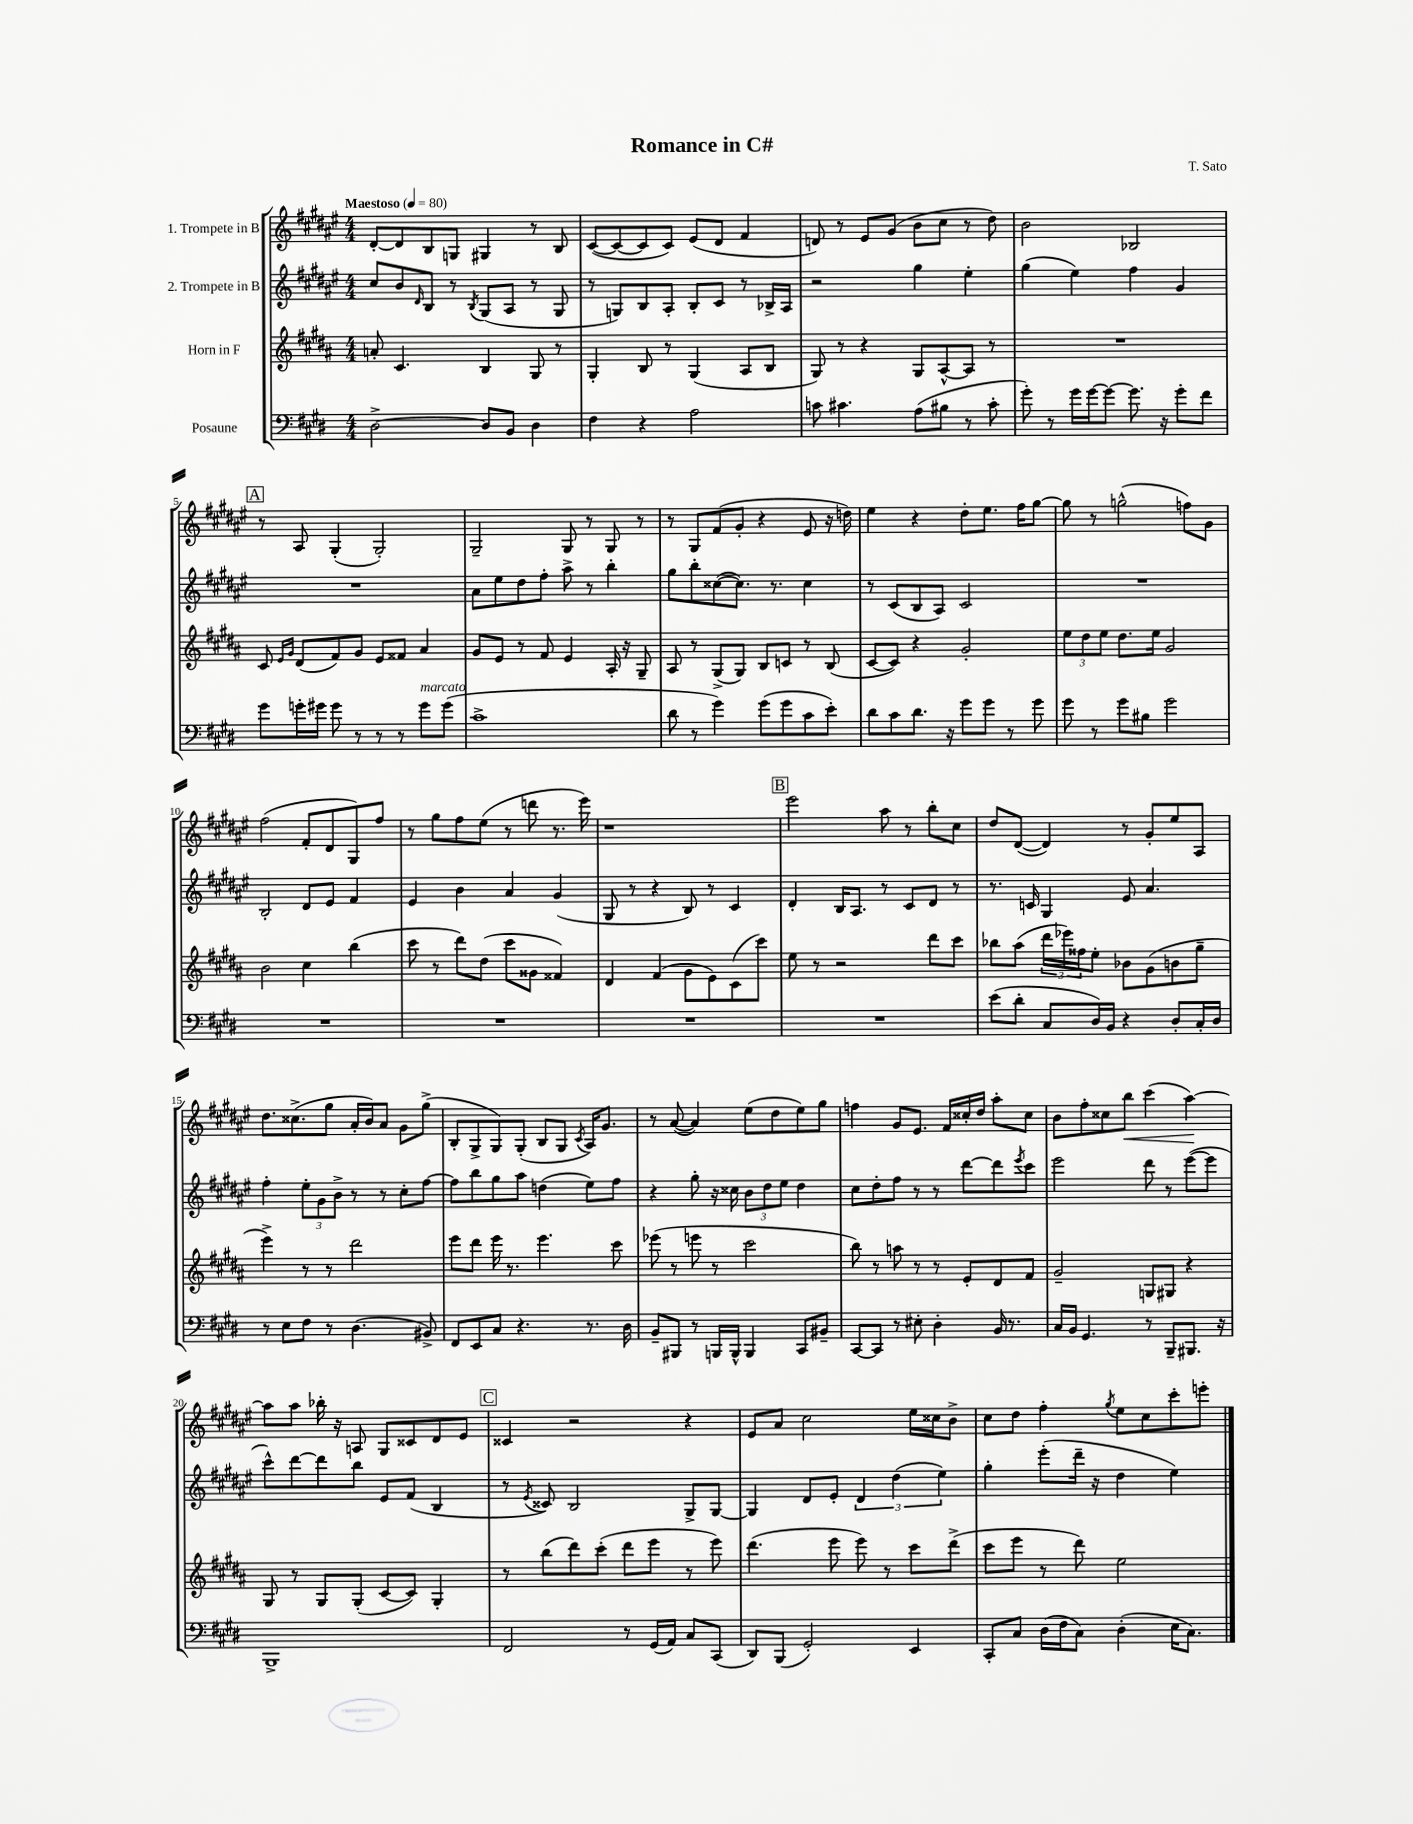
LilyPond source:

\header { title = "Romance in C#" composer = "T. Sato" }
<<
\new StaffGroup <<
\new Staff = "s0" \with { instrumentName = "1. Trompete in B" } {
    \clef treble \key fis \major \numericTimeSignature \time 4/4 \tempo "Maestoso" 4 = 80
    dis'8~-. dis'8 b8 g8 gis4 r8 b8 |
    cis'8~( cis'8~ cis'8 cis'8) eis'8( dis'8 fis'4 |
    d'8) r8 eis'8 gis'8( b'8 cis''8 r8 dis''8) |
    b'2 bes2 |
    \mark \markup { \box "A" } r8 ais8 gis4-.( gis2-.) |
    gis2-- gis8 r8 gis8 r8 |
    r8 gis8 fis'8( gis'8-. r4 eis'8 r16 d''16) |
    eis''4 r4 dis''8-. eis''8. fis''16 gis''8~ |
    gis''8 r8 g''2-^( f''8) gis'8 |
    fis''2( fis'8-. dis'8 gis8) fis''8 |
    r8 gis''8 fis''8 eis''8( r8 d'''8 r8. eis'''16) |
    r1 |
    \mark \markup { \box "B" } eis'''2 ais''8 r8 b''8-. cis''8 |
    dis''8 dis'8~( dis'4) r8 gis'8-. eis''8 ais8 |
    dis''8. cisis''8.->( gis''8 ais'16-. b'16) ais'8 gis'8 gis''8->( |
    b8-. gis8-> gis8) gis8-.( b8 gis8 \acciaccatura { cis'8 } ais16) gis'8. |
    r8 ais'8~( ais'4) eis''8( dis''8 eis''8) gis''8 |
    f''4 gis'8 eis'8. fis'16 cisis''16-. dis''16 ais''8-. cisis''8 |
    b'8 fis''8-. cisis''8 b''8\< cis'''4( ais''4~\!) |
    ais''8 ais''8 bes''16-. r16 a8 gis8 cisis'8 dis'8 eis'8 |
    \mark \markup { \box "C" } cisis'4 r2 r4 |
    eis'8 ais'8 cis''2 eis''16 cisis''16 b'8-> |
    cis''8 dis''8 fis''4-. \acciaccatura { gis''8 } eis''8 cis''8 cis'''8-. e'''8-. \bar "|." |
}
\new Staff = "s1" \with { instrumentName = "2. Trompete in B" } {
    \clef treble \key fis \major \numericTimeSignature \time 4/4
    cis''8 b'8 \grace { dis'16 } b8 r8 \acciaccatura { b8 } gis8( ais8 r8 gis8 |
    r8 g8) b8 ais8-. b8-. cis'8 r8 bes16-> ais16 |
    r2 gis''4 eis''4-. |
    gis''4( eis''4) fis''4 gis'4 |
    \mark \markup { \box "A" } R1 |
    ais'8 eis''8 dis''8 fis''8-. ais''8-> r8 b''4-. |
    gis''8 b''8-. cisis''8~( cisis''8.) r8. cisis''4 |
    r8 cis'8( b8 ais8) cis'2 |
    R1 |
    b2-. dis'8 eis'8 fis'4 |
    eis'4 b'4 ais'4 gis'4( |
    gis8 r8 r4 b8) r8 cis'4 |
    \mark \markup { \box "B" } dis'4-. b16 ais8. r8 cis'8 dis'8 r8 |
    r8. c'16 gis4 eis'8 ais'4. |
    fis''4-. \tuplet 3/2 { eis''8-. gis'8 b'8-> } r8 r8 cis''8-. fis''8~ |
    fis''8 b''8 gis''8 ais''8 d''4( eis''8) fis''8 |
    r4 gis''8-. r16 cisis''16 \tuplet 3/2 { b'8 dis''8 eis''8 } dis''4 |
    cis''8 dis''8-. fis''8 r8 r8 dis'''8~ dis'''8 \acciaccatura { eis'''8 } cis'''8 |
    eis'''2 dis'''8 r8 eis'''8~( eis'''8 |
    cis'''8-^) dis'''8~ dis'''8 b''8 eis'8 fis'8( b4 |
    \mark \markup { \box "C" } r8 \acciaccatura { eis'8 } cisis'8) b2 gis8-> gis8~ |
    gis4 dis'8 eis'8-. \tuplet 3/2 { dis'4 dis''4( eis''4) } |
    gis''4-. eis'''8-.( dis'''16-- r16 dis''4 eis''4) \bar "|." |
}
\new Staff = "s2" \with { instrumentName = "Horn in F" } {
    \clef treble \key b \major \numericTimeSignature \time 4/4
    a'8-. cis'4. b4 gis8 r8 |
    gis4-. b8 r8 gis4( ais8 b8 |
    gis8) r8 r4 gis8 ais8~-^ ais8 r8 |
    R1 |
    \mark \markup { \box "A" } cis'8 \grace { e'16 gis'16 } dis'8( fis'8) gis'8 e'8 fisis'8 ais'4 |
    gis'8 e'8 r8 fis'8 e'4 ais16-. r16 gis8-- |
    ais8 r8 gis8->( gis8) b8 c'8 r8 b8( |
    cis'8~ cis'8) r4 gis'2-. |
    \tuplet 3/2 { e''8 dis''8 e''8 } dis''8. e''16 gis'2 |
    b'2 cis''4 b''4( |
    cis'''8 r8 dis'''8) dis''8( cis'''8 gisis'8 fisis'4) |
    dis'4 fis'4( gis'8 e'8) cis'8( cis'''8) |
    \mark \markup { \box "B" } e''8 r8 r2 dis'''8 cis'''8 |
    bes''8 ais''8( \tuplet 3/2 { dis'''16 ees'''16) fisis''16 } e''8-. bes'8 gis'8( b'8 gis''8-- |
    e'''4->) r8 r8 dis'''2 |
    e'''8 dis'''8 e'''16 r8. e'''4. cis'''8 |
    ees'''8( r8 e'''8 r8 cis'''2 |
    b''8) r8 a''8 r8 r8 e'8-. dis'8 fis'8 |
    gis'2-- g8 gis8 r4 |
    gis8 r8 gis8 gis8-.( cis'8~ cis'8) gis4-. |
    \mark \markup { \box "C" } r8 b''8( dis'''8) cis'''8-.( dis'''8 e'''8 r8 e'''8) |
    dis'''4.( e'''8 e'''8) r8 cis'''8 dis'''8->( |
    cis'''8 e'''8 r8 dis'''8) e''2 \bar "|." |
}
\new Staff = "s3" \with { instrumentName = "Posaune" } {
    \clef bass \key e \major \numericTimeSignature \time 4/4
    dis2~-> dis8 b,8 dis4 |
    fis4 r4 a2 |
    c'8 cis'4. a8( bis8 r8 cis'8-. |
    gis'8-.) r8 gis'16 gis'16~ gis'8~ gis'8. r16 gis'8-. fis'8 |
    \mark \markup { \box "A" } gis'8 g'16-. gis'16 gis'8 r8 r8 r8 gis'8^\markup { \italic "marcato" } gis'8( |
    cis'1-> |
    dis'8 r8 gis'4) gis'8( gis'8 cis'8 e'8-.) |
    dis'8 cis'8 dis'8. r16 gis'8 gis'8 r8 gis'8 |
    gis'8 r8 gis'8 bis8 gis'2 |
    R1 |
    R1 |
    R1 |
    \mark \markup { \box "B" } R1 |
    e'8( dis'8-. cis8 dis16) b,16 r4 dis8-. cis16-. dis16 |
    r8 e8 fis8 r8 dis4.( bis,8->) |
    fis,8 e,8 cis8 r4. r8. dis16 |
    b,8-- bis,,8 r8 b,,16 b,,16-^ b,,4 cis,8 bis,8-- |
    cis,8~ cis,8 r8 eis8-. dis4-. b,16 r8. |
    cis16 b,16 gis,4. r8 b,,8-- bis,,8. r16 |
    b,,1-> |
    \mark \markup { \box "C" } fis,2 r8 gis,16( a,16) cis8 cis,8( |
    dis,8) b,,8( gis,2-.) e,4 |
    cis,8-. cis8 dis16( fis16 cis8) dis4-.( e16 cis8.) \bar "|." |
}
>>
>>
